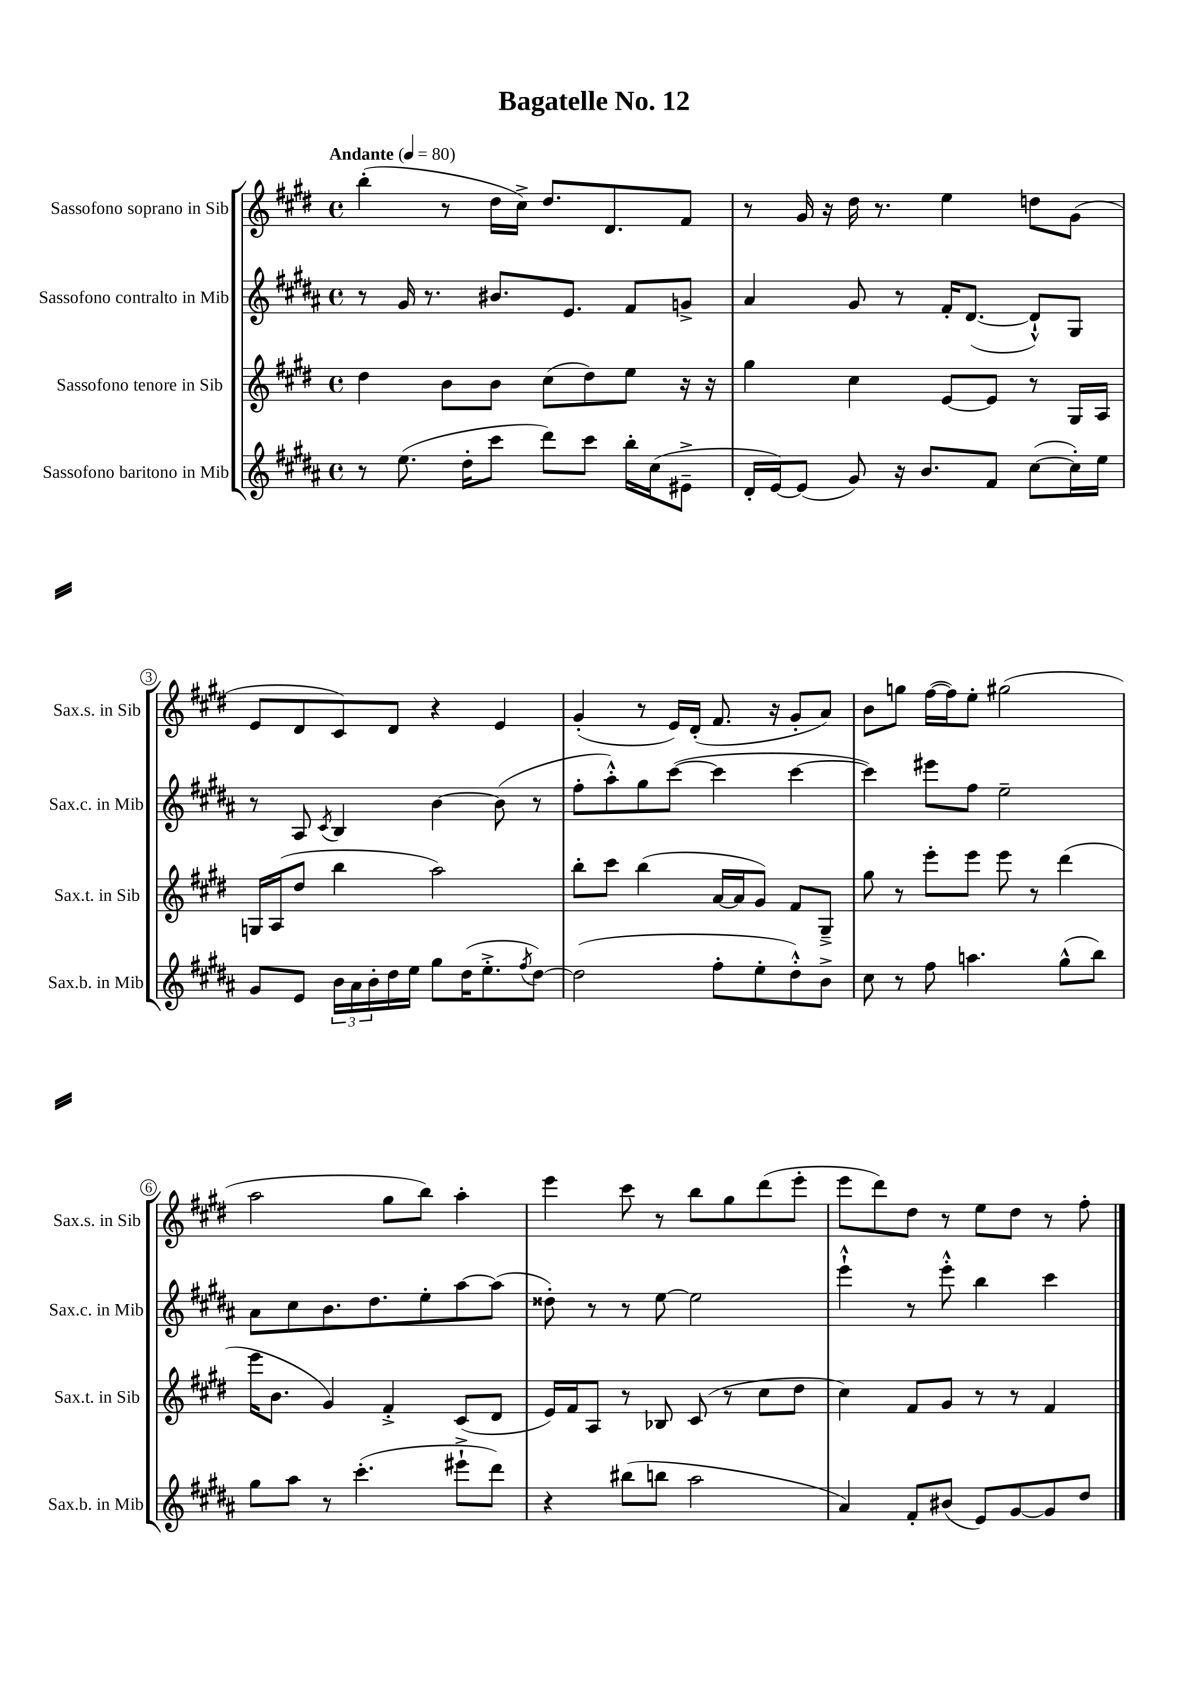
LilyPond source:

\header { title = "Bagatelle No. 12" }
<<
\new StaffGroup <<
\new Staff = "s0" \with { instrumentName = "Sassofono soprano in Sib" shortInstrumentName = "Sax.s. in Sib" } {
    \clef treble \key e \major \defaultTimeSignature \time 4/4 \tempo "Andante" 4 = 80
    b''4-.( r8 dis''16 cis''16->) dis''8. dis'8. fis'8 |
    r8 gis'16 r16 dis''16 r8. e''4 d''8 gis'8( |
    e'8 dis'8 cis'8) dis'8 r4 e'4 |
    gis'4-.( r8 e'16) dis'16-.( fis'8. r16 gis'8-. a'8) |
    b'8 g''8 fis''16~( fis''16) e''8-. gis''2( |
    a''2 gis''8 b''8) a''4-. |
    e'''4 cis'''8 r8 b''8 gis''8 dis'''8( e'''8-. |
    e'''8 dis'''8) dis''8 r8 e''8 dis''8 r8 fis''8-. \bar "|." |
}
\new Staff = "s1" \with { instrumentName = "Sassofono contralto in Mib" shortInstrumentName = "Sax.c. in Mib" } {
    \clef treble \key b \major \defaultTimeSignature \time 4/4
    r8 gis'16 r8. bis'8. e'8. fis'8 g'8-> |
    ais'4 gis'8 r8 fis'16-. dis'8.~( dis'8-!-^) gis8 |
    r8 ais8 \acciaccatura { cis'8 } b4 b'4~ b'8( r8 |
    fis''8-. ais''8-.-^) gis''8 cis'''8~( cis'''4 cis'''4~ |
    cis'''4) eis'''8 fis''8 e''2-- |
    ais'8 cis''8 b'8. dis''8. e''8-. ais''8~ ais''8( |
    disis''8-.) r8 r8 e''8~ e''2 |
    e'''4-!-^ r8 e'''8-.-^ b''4 cis'''4 \bar "|." |
}
\new Staff = "s2" \with { instrumentName = "Sassofono tenore in Sib" shortInstrumentName = "Sax.t. in Sib" } {
    \clef treble \key e \major \defaultTimeSignature \time 4/4
    dis''4 b'8 b'8 cis''8( dis''8) e''8 r16 r16 |
    gis''4 cis''4 e'8~ e'8 r8 gis16 a16 |
    g16 a16( dis''8 b''4 a''2) |
    b''8-. cis'''8 b''4( a'16~ a'16 gis'8) fis'8 gis8---> |
    gis''8 r8 e'''8-. e'''8 e'''8 r8 dis'''4( |
    e'''16 b'8. gis'4) fis'4-.-> cis'8( dis'8 |
    e'16) fis'16 a8 r8 bes8 cis'8( r8 cis''8 dis''8 |
    cis''4) fis'8 gis'8 r8 r8 fis'4 \bar "|." |
}
\new Staff = "s3" \with { instrumentName = "Sassofono baritono in Mib" shortInstrumentName = "Sax.b. in Mib" } {
    \clef treble \key b \major \defaultTimeSignature \time 4/4
    r8 e''8.( dis''16-. cis'''8 dis'''8) cis'''8 b''16-. cis''16( eis'8---> |
    dis'16-. e'16~) e'8( gis'8) r16 b'8. fis'8 cis''8~( cis''16-.) e''16 |
    gis'8 e'8 \tuplet 3/2 { b'16 ais'16 b'16-. } dis''16 e''16 gis''8 dis''16( e''8.-.-> \acciaccatura { fis''8 } dis''8~) |
    dis''2( fis''8-. e''8-. dis''8-.-^) b'8-> |
    cis''8 r8 fis''8 a''4. gis''8-^( b''8) |
    gis''8 ais''8 r8 cis'''4.-.( eis'''8-!-> dis'''8) |
    r4 bis''8( b''8 ais''2 |
    ais'4) fis'8-. bis'8( e'8) gis'8~ gis'8 dis''8 \bar "|." |
}
>>
>>
\layout { \context { \Score \override BarNumber.stencil = #(make-stencil-circler 0.1 0.3 ly:text-interface::print) } }
